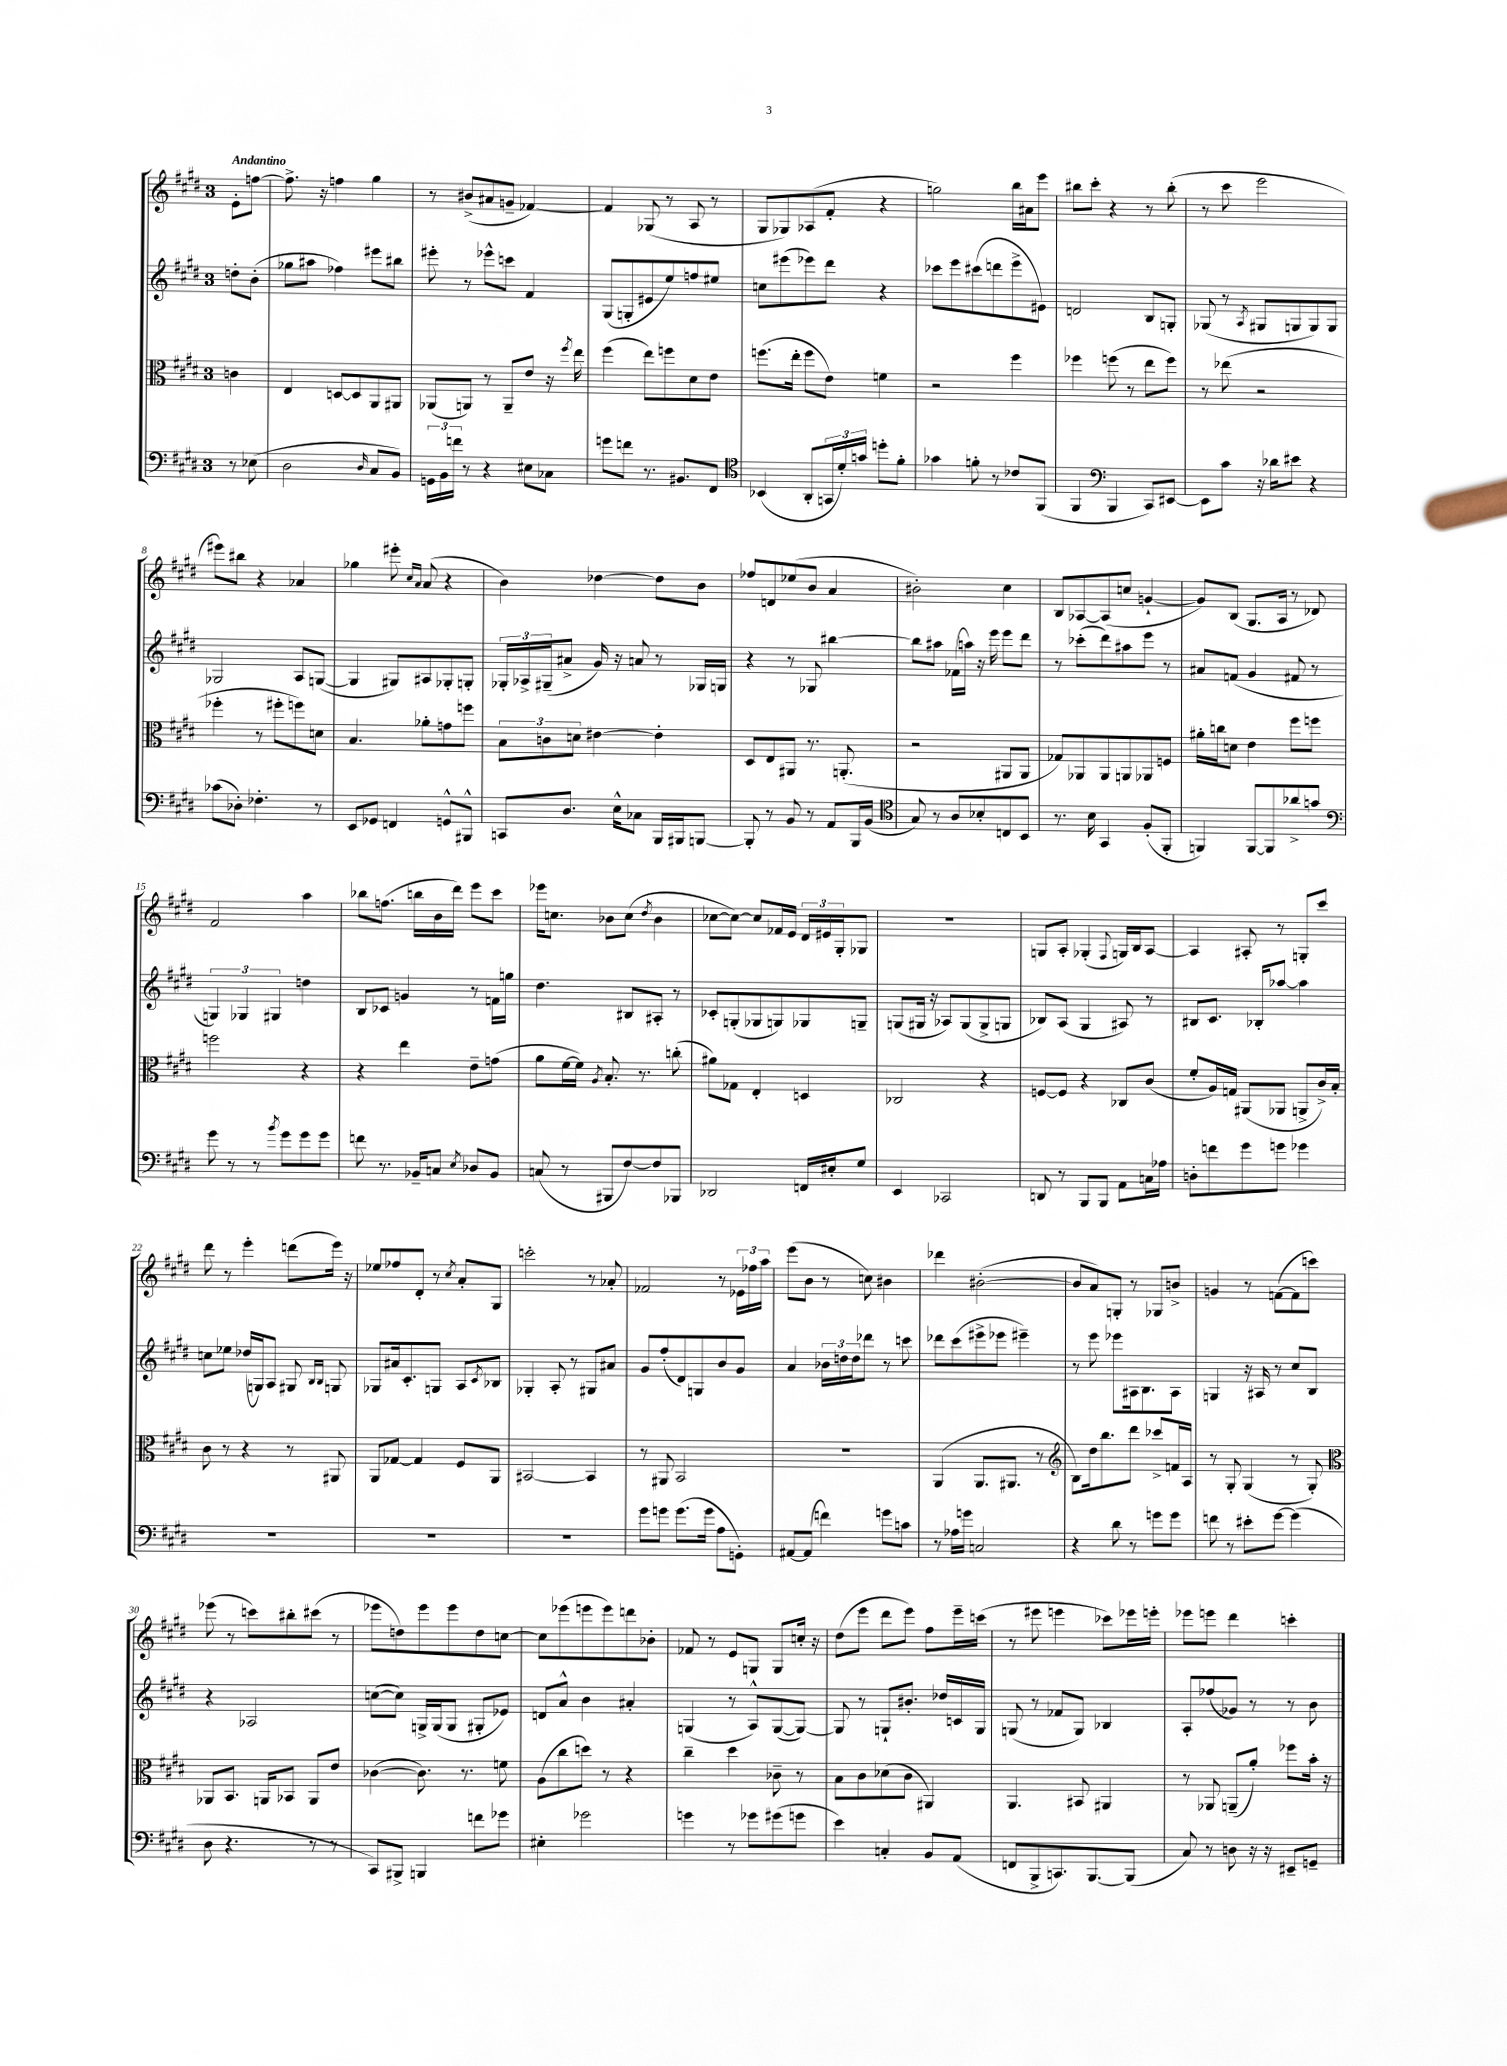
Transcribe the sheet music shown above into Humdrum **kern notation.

**kern	**kern	**kern	**kern
*staff4	*staff3	*staff2	*staff1
*clefF4	*clefC3	*clefG2	*clefG2
*k[f#c#g#d#]	*k[f#c#g#d#]	*k[f#c#g#d#]	*k[f#c#g#d#]
*M3/4	*M3/4	*M3/4	*M3/4
8r	4c\	8dd'\L	8e'\L
(8E-\	.	(8b'\J	[8ff\J
=	=	=	=
2D#\	4E/	8gg-\L	8.ff^\]
.	.	8aa#\J	.
.	.	.	16r
.	[8D/L	4ff-\)	4ff\
.	8D/]	.	.
16qqD#/	.	.	.
8C#/L	8AA/	8eee#\L	4gg#\
8BB/J)	8AA#/J	8bb#\J	.
=	=	=	=
24GG\LL	(8AA-/L	8eee#'\	8r
24BB\	.	.	.
24f\JJ	.	.	.
8r	8AA/J)	8r	(8b#^/L
4r	8r	8eee-^^\L	8a#/
.	8AA~/L	8ccc\J	8g~/J
8E#\L	8e/J	4f#/	[4f-/)
8C-\J	16r	.	.
.	8qff#/	.	.
.	16ee\	.	.
=	=	=	=
8g\L	(4ff#\	(8G#/L	4f-/]
8f\J	.	8G'/	.
8.r	8ee\L)	8e#/	(8G-/
.	8ff\	8ee/)	8r
8.BB#/L	.	.	.
.	8d#\	8ff/	8A/
8FF#/J	8e\J	8ee#/J	8r
=	=	=	=
*clefC4	*	*	*
(4BB-/	(8.ff\L	8cc\L	8G#/L
.	.	(8eee#\	8G-/)
.	16ee'\Jk	.	.
8AA'/L	8ff\L	8eee-\)	(8A-/
24GG/L	8e\J)	8ddd#\J	8f#'/J
24d#'/)	.	.	.
24g/JJ	.	.	.
8dd'\L	4f\	4r	4r
8f#'\J	.	.	.
=	=	=	=
4g-\	2r	8ccc-\L	2gg\)
.	.	8eee\	.
8f'\	.	(8ccc#\	.
8r	.	8ddd\	.
8c-/L	4ff#\	8eee^\	16bb\LL
.	.	.	16a#\J
(8FF#/J	.	8e#\J)	8eee\J
=	=	=	=
4FF#/	4ff-\	2d/	8bb#\L
.	.	.	8ccc#'\J
*clefF4	*	*	*
4BBB/	(8ff\	.	4r
.	8r	.	.
8CC#/L)	8ee\L	8B/L	8r
[8EE#/J	8ff\J)	8G'/J	(8bb#'\
=	=	=	=
8EE#\]L	8r	(8G-/	8r
8c#\J	(8ee-\	8r	8ccc#\
.	.	8qA/	.
16r	2r	8G#/L	2eee\
16d-\LK	.	.	.
8e#\J	.	8G/	.
4r	.	8G/)	.
.	.	8G/J	.
=	=	=	=
(8c-\L	4ff-'\	2G-/	8eee#\L)
8D-'\J)	.	.	8bb#\J
4.F-'\	8r	.	4r
.	8ff#'\L	.	.
.	8ff\)	8A/L	4a-/
8r	8d\J	([8G/J	.
=	=	=	=
8EE/L	4.B/	4G/]	4gg-\
8GG-/J	.	.	.
4FF/	.	8G#/L)	8eee#'\
.	.	.	16qqcc#/LL
.	.	.	16qqa/JJ
.	8a-'\L	8A#/	(8a/
8GG^^/L	8g\	8G-'/	4r
8BBB#^^/J	8ff\J	8G'/J	.
=	=	=	=
8CC/L	12B\L	24G-'/LL	4b\)
.	.	24A-^/	.
.	12c\	(24G#~/J	.
8.D#/J	.	8a#^/J	.
.	12d\J	.	.
.	[4e#\	16g#/)	[4dd-\
16E^^\LK	.	16r	.
8C-\J	.	8a/	.
16BBB/LL	4e#'\]	8r	8dd-\]L
16BBB#/J	.	.	.
[8BBB/J	.	16G-/LL	8b\J
.	.	16G/JJ	.
=	=	=	=
8BBB'/]	8D#/L	4r	8ff-/L
8r	8E/	.	8d/
8BB/	8AA#/J	8r	(8ee-/
8r	8.r	8G-/	8b/J
8AA/L	.	[4bb#\	4a/
.	(8.AA'/	.	.
16BBB/L	.	.	.
(16BB/JJ	.	.	.
=	=	=	=
*clefC4	*	*	*
8G#/)	2r	8bb#\]L	2b#'\)
8r	.	8aa#\J	.
8A/L	.	(16f-\LL	.
.	.	16aa\JJ)	.
8B-'/	.	16r	.
.	.	16eee\	.
8C/	8AA#/L	8eee\L	4cc#\
8BB/J	8AA#/J	8ddd#\J	.
=	=	=	=
8.r	8G-/L)	8r	8B/L
.	8AA-/	(8ccc-'\L	[8A-/
16B\	.	.	.
4GG#/	8AA-/	8ddd#\)	(8A-/]
.	8AA/	8aa#\	8cc/J
(8F#'/L	8AA-/	8eee\J	[4g`/
8FF#'/J	8F/J	8r	.
=	=	=	=
4FF/)	16a#'\LL	8a#/L	8g/]L)
.	16cc\J	.	.
.	8d\J	(8f/J	(8B/J
[8FF/L	4e\	4g#/	8.G#/L
8FF/]	.	.	.
.	.	.	16A/Jk
8a-^/	8ff#\L	8f#/	8r
8g/J	8ff\J	8r	8d-/)
=	=	=	=
*clefF4	*	*	*
8g#\	2ff\	6G/)	2f#/
8r	.	.	.
.	.	6G-/	.
8r	.	.	.
.	.	6G#/	.
8qb/	.	.	.
8g#\L	.	.	.
8g#\	4r	4dd\	4aa\
8g#\J	.	.	.
=	=	=	=
8f\	4r	8B/L	8bb-\L
8.r	.	8c-/J	(8.ff\J
.	4ee\	4g/	.
16BB-~/LK	.	.	16bb\LL
8C/J	.	.	16b\
.	.	.	16ddd#\JJ)
8qE/	.	.	.
8D-/L	8e~\L	8r	8eee\L
8BB-/J	(8g\J	16f\LL	8ccc#\J
.	.	16gg\JJ	.
=	=	=	=
(8C/	8a\L	4.dd#\	16eee-\LK
.	.	.	8.cc\J
8r	[16f#\L	.	.
.	16f#\]JJ)	.	.
.	8qA/	.	.
8BBB#/L	8.B'/	.	8b-\L
[8F#/)	.	8B#/L	(8cc\J
.	8.r	.	.
.	.	.	8qdd#/
8F#/]	.	8A#'/J	4b-\
8BBB-/J	(8cc'\	8r	.
=	=	=	=
2DD-/	8a#\L)	8c-'/L	[8cc-\L
.	8G-\J	(8G'/	8cc-\_J)
.	4E'/	8G-/	8cc-/]L
.	.	8G/)	16f-/L
.	.	.	16e/JJ
16FF/LL	4D/	8G-/	24d#/LL
.	.	.	24e#/
16E#'/J	.	.	.
.	.	.	24G#'/J
8G#/J	.	8G~/J	8G-/J
=	=	=	=
4EE/	2C-/	(8G/L	2.r
.	.	16G#/Jk	.
.	.	16r	.
2CC-/	.	8A-/L)	.
.	.	(8G#/	.
.	4r	8G#^/	.
.	.	8G/J	.
=	=	=	=
8DD/	[8F/L	8B-/L)	8G/L
8r	8F/]J	(8A/J	8A'/J
8BBB/L	4r	4G#/	(4G-'/
8BBB/J	.	.	.
.	.	.	8qqF#/
8AA\L	8C-/L	8A#/)	16G/LL)
.	.	.	16B/J
16C\L	(8c#/J	8r	[8A/J
16A-\JJ	.	.	.
=	=	=	=
8D'\L	8f#'/L	8B#/L	4A/]
8f\	16A/L)	8.c#/J	.
.	16G/JJ	.	.
8g#\	(8AA#/L	.	8A#'/
.	.	16B-'/LK	.
8g\J	8AA-/J	[8aa-/J	8r
4g-\	8AA^/L	4aa-\]	8G'/L
.	16c#^/L)	.	8ccc#/J
.	16B'/JJ	.	.
=	=	=	=
2.r	8c#\	8cc\L	8ddd#\
.	8r	8ee-\J	8r
.	4r	(16dd-/LL	4eee'\
.	.	16G/J)	.
.	.	8A/J	.
.	8r	8G#/	(8ddd\L
.	.	16qqB/LL	.
.	.	16qqB/JJ	.
.	8AA#/	8G/	16eee\Jk)
.	.	.	16r
=	=	=	=
2.r	8AA/L	8G-/L	8ee-/L
.	[8G-/J	16a#/k	8ff-/
.	.	8.c#'/	.
.	4G-/]	.	8d#'/J
.	.	8G/J	8r
.	.	.	8qcc#/
.	8F#/L	8A/L	8a'/L
.	.	8qc#/	.
.	8AA/J	8B-/J	8G#/J
=	=	=	=
2.r	[2BB#/	4G-'/	2ccc'\
.	.	8A'/	.
.	.	8r	.
.	4BB#/]	8G#/L	8r
.	.	8a#/J	8a-'/
=	=	=	=
8g#\L	8r	8g#/L	2f-/
8g\J	8AA#/	(8ff#'/	.
(8.g\L	2BB/	8d#/)	.
.	.	8G/	.
16g\Jk	.	.	.
8A\L	.	8b/	8r
8GG'\J)	.	8g#/J	24e-\LL
.	.	.	24ff-\
.	.	.	24aa\JJ
=	=	=	=
[8AA#/L	2.r	4a/	(8eee\L
(8AA#/]J	.	.	8b\J
4f\)	.	24b-\LL	8r
.	.	24dd\	.
.	.	24dd\J	.
.	.	8ddd-\J	8cc\)
8g\L	.	8r	4b#\
8c\J	.	8ccc\	.
=	=	=	=
8r	(4AA/	8ddd-\L	4ddd-\
16A-\LL	.	(8ccc#\	.
16g\JJ	.	.	.
2C/	8.AA/L	8eee#^\	([2b#'\
.	.	8eee-\J	.
.	8.AA#/J	.	.
.	.	4eee#~\)	.
.	8r	.	.
=	=	=	=
*	*clefG2	*	*
4r	8B\L)	8r	8b#/]L
.	16dd#\k	8eee\	8a/)
.	8.bb\	.	.
8d#\	.	8eee-\L	8G'/J
8r	8ddd#\J	16A#\k	8r
.	.	8.B\	.
8g\L	8ccc-^/L	.	8G-/L
8g\J	16f/L	8A#\J	8b^/J
.	16A/JJ	.	.
=	=	=	=
8f\	8r	4G/	4g/
8r	8G#'/	.	.
8e#'\L	(4G#/	16r	8r
.	.	16A#/	.
[8g#\J	.	8r	([8f\L
(4g#\]	8r	8cc#/L	8f\]
.	8G#'/)	8B/J	8ccc\J)
=	=	=	=
*	*clefC3	*	*
8D#\	8AA-/L	4r	(8eee-\
4.r	8.BB/J	.	8r
.	.	2A-/	8ccc\L)
.	16AA/LK	.	.
.	8BB-/J	.	8bb#'\
8r	8AA/L	.	(8ccc#\J
8r	8e/J	.	8r
=	=	=	=
8CC#/L)	([4c-\	([8cc\L	8eee-\L
8BBB#^/J	.	8cc\]J)	8dd\)
4BBB/	8.c-\])	16G^/LL	8eee-\
.	.	(16G/J	.
.	.	8G/J	8eee-\
.	8.r	.	.
8f\L	.	8G#'/L	8dd\
8g-\J	8f\	8e-/J)	[8cc\J
=	=	=	=
4E#'\	(8A\L	8d/L	8cc\]L
.	8cc#\	8a^^/J	(8eee-\
2g-\	8dd\J)	4b\	8eee\
.	8r	.	8eee\)
.	4r	4a#'/	8ddd\
.	.	.	8b-'\J
=	=	=	=
4g\	4cc#~\	(4G/	8f-/
.	.	.	8r
8r	4dd#\	8r	8e/L
8g-\L	.	8A^^/L)	8G/J
(8g#\	8c-~\	([8G/	8G/L
8g\J	8r	8G/_J)	16cc'/Jk
.	.	.	16r
=	=	=	=
4e\)	8B\L	8G/]	(8dd#\L
.	8c#\	8r	8eee\J
4C'/	(8d-\	8G`/L	8ddd#\L
.	8c#\J	8.b#'/J	8eee\J)
8BB/L	4AA#/)	.	8ff#\L
.	.	16dd-/LL	.
(8AA/J	.	16c/	16eee~\L
.	.	16G/JJ	(16ccc\JJ
=	=	=	=
8FF/L	4.AA/	(8G/	8r
8BBB^/	.	8r	8eee#\
8.CC/)	.	8f-/L	4eee\
.	8BB#/	8G/J)	.
[8.BBB/	.	.	.
.	4AA#/	4B-/	8ccc-\L)
(8BBB/]J	.	.	16eee-\L
.	.	.	16eee'\JJ
=	=	=	=
8C#/)	8r	8A'/L	8eee-\L
8r	8AA-/	(8ff-/	8eee\J
8D\	(8AA~/L	8g-/J)	4ddd#\
16r	8a'/J)	8r	.
16r	.	.	.
8EE#~/L	8ff-\L	8r	4ccc'\
8GG~/J	16b'\Jk	8b\	.
.	16r	.	.
==	==	==	==
*-	*-	*-	*-
